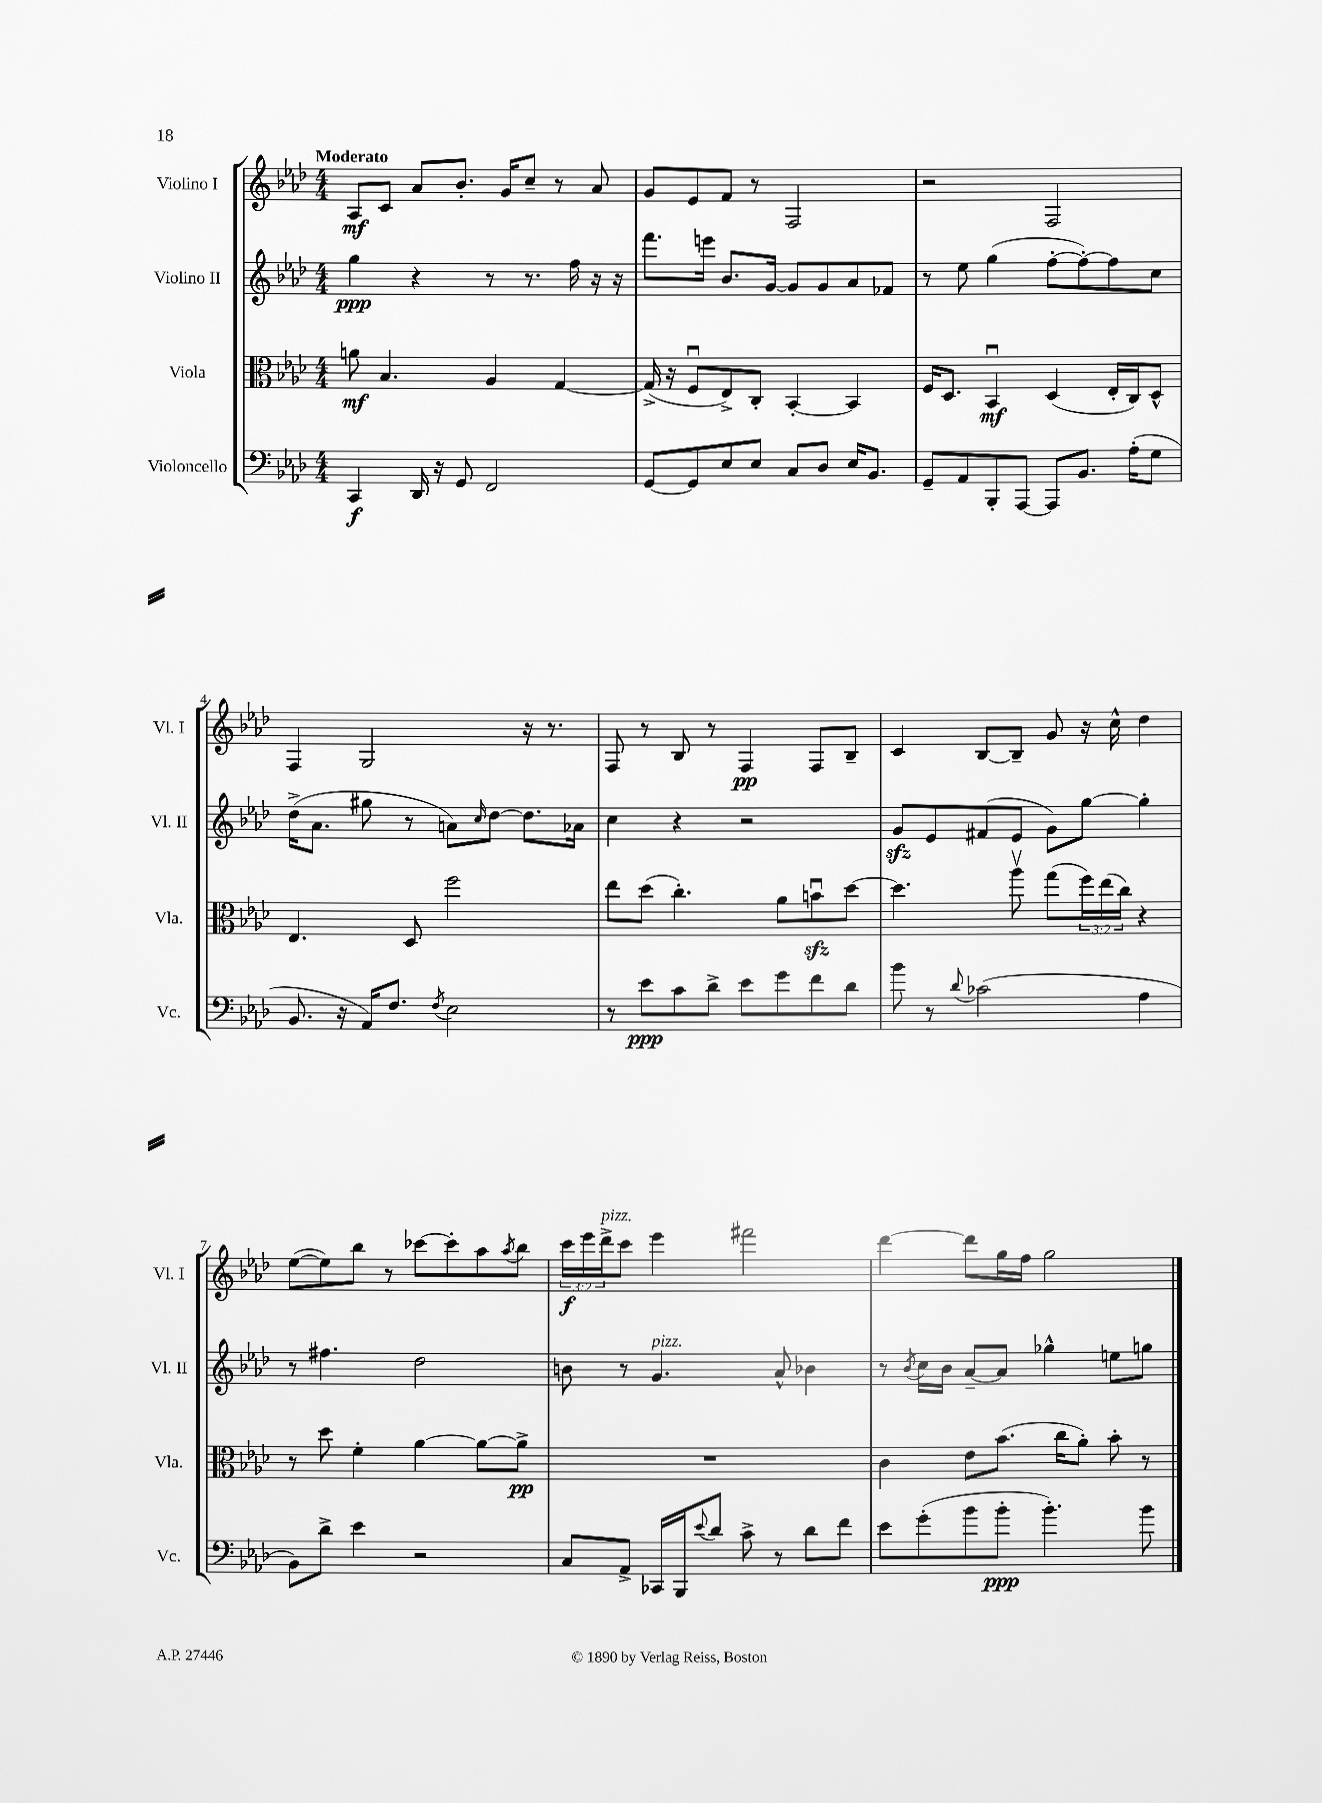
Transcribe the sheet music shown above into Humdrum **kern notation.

**kern	**kern	**kern	**kern
*staff4	*staff3	*staff2	*staff1
*clefF4	*clefC3	*clefG2	*clefG2
*k[b-e-a-d-]	*k[b-e-a-d-]	*k[b-e-a-d-]	*k[b-e-a-d-]
*M4/4	*M4/4	*M4/4	*M4/4
4CC/	8a\	4gg\	8A-/L
.	4.B-/	.	8c/J
16DD-/	.	4r	8a-/L
16r	.	.	.
8GG/	.	.	8.b-'/J
2FF/	4A-/	8r	.
.	.	.	16g/LK
.	.	8.r	8cc~/J
.	[4G/	.	8r
.	.	16ff\	.
.	.	16r	8a-/
.	.	16r	.
=	=	=	=
[8GG/L	(16G^/]	8.fff\L	8g/L
.	16r	.	.
8GG/]	8Fu/L	.	8e-/
.	.	16eee\Jk	.
8E-/	8E-^/)	8.b-/L	8f/J
8E-/J	8C'/J	.	8r
.	.	[16g/Jk	.
8C/L	[4BB-'/	8g/]L	2F/
8D-/J	.	8g/	.
16E-/LK	4BB-/]	8a-/	.
8.BB-/J	.	.	.
.	.	8f-/J	.
=	=	=	=
8GG~/L	16F/LK	8r	2r
.	8.D-/J	.	.
8AA-/	.	8ee-\	.
8BBB-'/	4BB-u/	(4gg\	.
[8AAA-/J	.	.	.
8AAA-/]L	(4D-/	[8ff'\L	2F/
8.BB-/J	.	8ff'\_)	.
.	16E-'/LL	8ff\]	.
(16A-'\LK	16C/J)	.	.
8G\J	8D-^^/J	8cc\J	.
=	=	=	=
8.BB-/	4.E-/	(16dd-^\LK	4F/
.	.	8.a-\J	.
16r	.	.	.
16AA-/LK)	.	8gg#\	2G/
8.F/J	.	.	.
.	8D-/	8r	.
8qF/	.	.	.
2E-\	2ff\	8a\L)	.
.	.	16qqcc/	.
.	.	[8dd-\J	.
.	.	8.dd-\]L	16r
.	.	.	8.r
.	.	16a-\Jk	.
=	=	=	=
8r	8ee-\L	4cc\	8F/
8e-\L	(8dd-\J	.	8r
8c\	4.cc'\)	4r	8B-/
8d-^\J	.	.	8r
8e-\L	.	2r	4F/
8g\	8a-\L	.	.
8f\	8bu\	.	8F/L
8d-\J	[8dd-\J	.	8B-~/J
=	=	=	=
8b-\	4.dd-\]	8g/L	4c/
8r	.	8e-/	.
8qqd-/	.	.	.
(2c-\	.	(8f#/	[8B-/L
.	8aa-v\	8e-/J	8B-~/]J
.	(8gg\L	8g\L)	8g/
.	24ff\L)	[8gg\J	16r
.	(24ee-\	.	.
.	.	.	16cc^^\
.	24cc\JJ)	.	.
4A-\	4r	4gg'\]	4dd-\
=	=	=	=
8BB-\L)	8r	8r	([8ee-\L
8d-^\J	8dd-\	4.ff#\	8ee-\])
4e-\	4f'\	.	8bb-\J
.	.	.	8r
2r	[4a-\	2dd-\	[8ccc-\L
.	.	.	8ccc-'\]
.	8a-\_L	.	8aa-\
.	.	.	8qaa-/
.	8a-^\]J	.	8bb-\J
=	=	=	=
8C/L	1r	8b\	24ccc\LL
.	.	.	24eee-\
.	.	.	24ddd-^\J
8AA-^/J	.	8r	8ccc\J
16CC-/LL	.	4.g/	4eee-\
16BBB-/J	.	.	.
8qqe-/	.	.	.
8d-/J	.	.	.
8c^\	.	.	2fff#\
8r	.	8a-^^/	.
8d-\L	.	4b-\	.
8f\J	.	.	.
=	=	=	=
8e-\L	4c\	8r	[4ddd-\
.	.	8qb-/	.
(8g'\	.	16cc\LL	.
.	.	16b-\JJ	.
8b-\	8e-\L	[8a-~/L	8ddd-\]L
8b-'\J	(8.b-\J	8a-/]J	16gg\L
.	.	.	16ff\JJ
4.b-'\)	.	4gg-^^\	2gg\
.	16cc\LK	.	.
.	8a-'\J)	.	.
.	8b-'\	8ee\L	.
8b-\	8r	8gg\J	.
==	==	==	==
*-	*-	*-	*-
